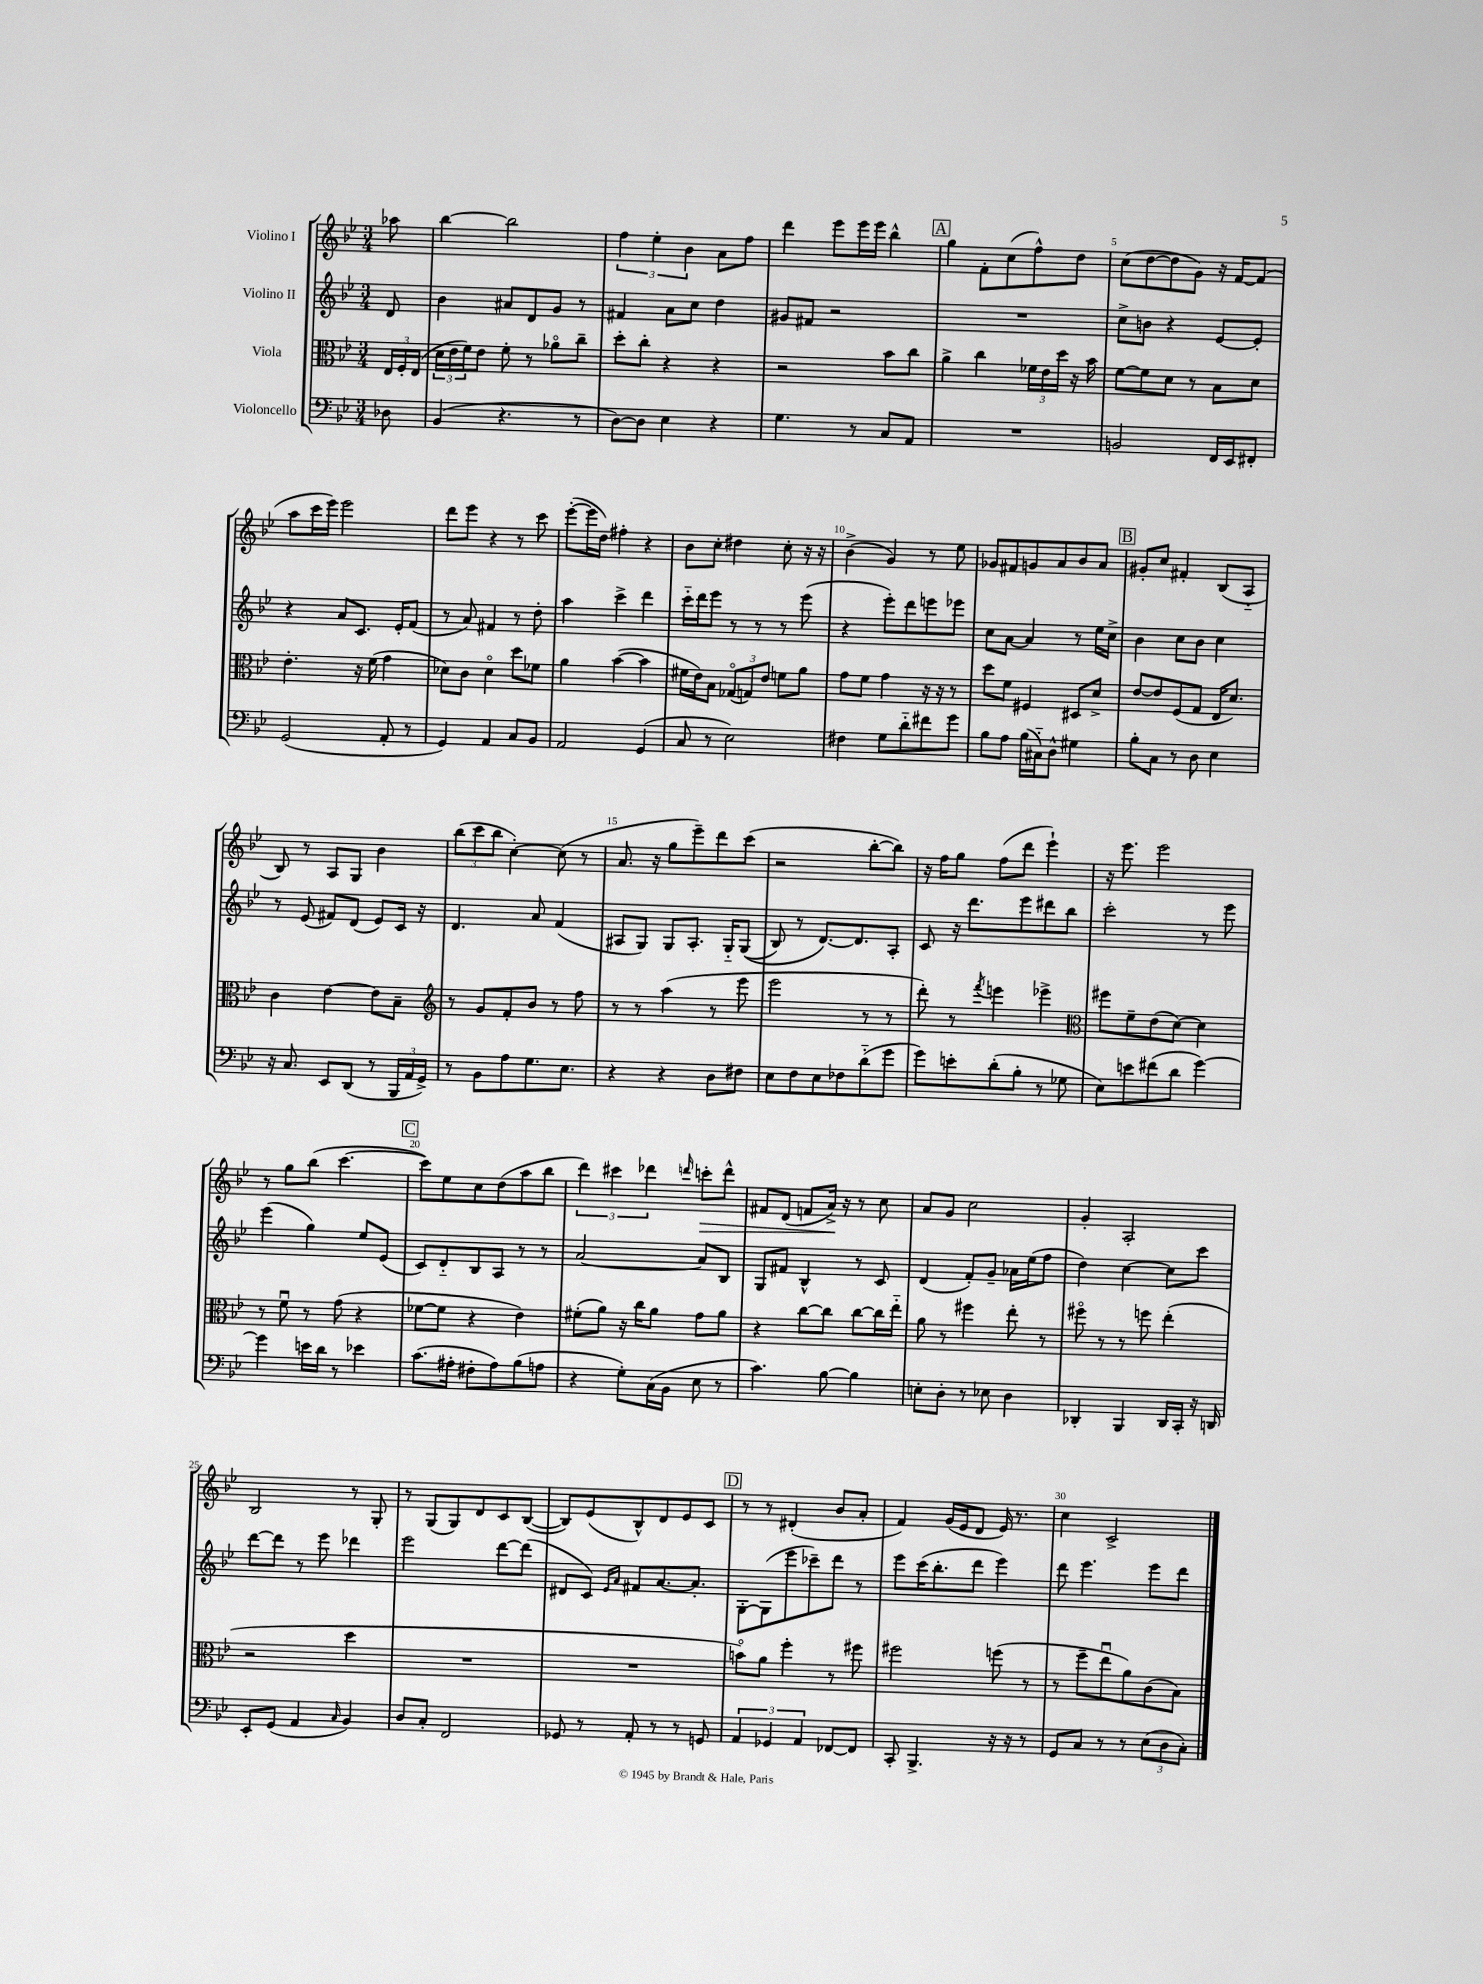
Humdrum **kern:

**kern	**kern	**kern	**kern	**dynam
*part4	*part3	*part2	*part1	*part1
*staff4	*staff3	*staff2	*staff1	*staff1
*I"Violoncello	*I"Viola	*I"Violino II	*I"Violino I	*
*clefF4	*clefC3	*clefG2	*clefG2	*
*k[b-e-]	*k[b-e-]	*k[b-e-]	*k[b-e-]	*
*M3/4	*M3/4	*M3/4	*M3/4	*
=	=	=	=	=
8D-X\	24E-/LL	8d/	8aa-X\	.
.	24F'/	.	.	.
.	(24E-/JJ	.	.	.
=1	=1	=1	=1	=1
(4BB-/	24d\LL	4b-\	[4bb-\	.
.	24e-\	.	.	.
.	24f\J)	.	.	.
.	8e-\J	.	.	.
4.r	8f'\	8a#X/L	2bb-\]	.
.	8r	8d/	.	.
.	8a-X\L	8g/J	.	.
8r	8cc~\J	8r	.	.
=2	=2	=2	=2	=2
[8D\L)	8dd'\L	4f#X/	6ff\	.
8D\J]	8cc'\J	.	.	.
.	.	.	6ee-'\	.
4E-\	4r	8a\L	.	.
.	.	.	6b-\	.
.	.	8cc\J	.	.
4r	4r	4dd\	8a\L	.
.	.	.	8ff\J	.
=3	=3	=3	=3	=3
4.G\	2r	8g#X/L	4ddd\	.
.	.	8f#X/J	.	.
.	.	2r	8eee-\L	.
8r	.	.	16eee-\L	.
.	.	.	16eee-\JJ	.
8C/L	8b-\L	.	4bb-^^\	.
8AA/J	8cc\J	.	.	.
!!LO:REH:place=s1:t=A
=4	=4	=4	=4	=4
2.r	4a^\	2.r	4gg\	.
.	4cc\	.	8f'\L	.
.	.	.	(8cc\	.
.	24f-X\LL	.	8ff^^\)	.
.	24e-\	.	.	.
.	24dd\JJ	.	.	.
.	16r	.	8dd\J	.
.	16b-\	.	.	.
=5	=5	=5	=5	=5
2BBn/	[8f\L	8cc^\L	(8cc\L	.
.	8f\]	8bn\J	[8dd\	.
.	8d\J	4r	8dd\]	.
.	8r	.	8g\J)	.
16FF/LL	8B-\L	[8e-/L	16r	.
16EE-/J	.	.	[16f/KL	.
8FF#X'/J	8d\J	8e-'/J]	(8f/J]	.
!!LO:LB:g=z
=6	=6	=6	=6	=6
(2GG/	4.e-'\	4r	8aa\L	.
.	.	.	16ccc\L	.
.	.	.	16eee-\JJ)	.
.	.	8a/L	2eee-\	.
.	16r	8.c/J	.	.
.	(16f\	.	.	.
8AA'/	4g\	.	.	.
.	.	16e-'/KL	.	.
8r	.	(8f/J	.	.
=7	=7	=7	=7	=7
4GG/)	8d-X\L)	8r	8ddd\L	.
.	8c\J	8a/)	8eee-\J	.
4AA/	4d-\	4f#X/	4r	.
8C/L	8dd\L	8r	8r	.
8BB-/J	8f-X\J	8dd'\	8ccc\	.
=8	=8	=8	=8	=8
2AA/	4a\	4aa\	([8eee-'\L	.
.	.	.	16eee-\L]	.
.	.	.	16dd\JJ)	.
.	([4b-\	4ccc^\	4ff#X'\	.
(4GG/	4b-\]	4ddd\	4r	.
=9	=9	=9	=9	=9
8C/	16f#X\LL	16ccc\LL	8b-\L	.
.	16e-\J)	16ddd\J	.	.
8r	8B-\J	8eee-\J	8cc'\J	.
2E-\)	(12G-X/L	8r	4dd#X\	.
.	12Gn/)	.	.	.
.	.	8r	.	.
.	12e-/J	.	.	.
.	8fn\L	8r	8cc'\	.
.	8a\J	(8eee-\	16r	.
.	.	.	16r	.
=10	=10	=10	=10	=10
4F#X\	8g\L	4r	(4b-^\	.
.	8f\J	.	.	.
8G\L	4g\	8eee-'\L)	4g/)	.
8d\	.	8ddd\	.	.
8f#X\	16r	8eeen\	8r	.
.	16r	.	.	.
8g\J	8r	8eee-X\J	8ee-\	.
=11	=11	=11	=11	=11
8B-\L	8dd\L	8cc\L	8g-X/L	.
8A\J	8f\J	[8a\J	8f#X/	.
(16B-\LL	4F#X/	4a/]	8gn/	.
16C#X\J)	.	.	.	.
8D^^\J	.	.	8a/	.
4G#X\	8D#X/L	8r	8b-/	.
.	8d^/J	16ee-\LL	8a/J	.
.	.	16cc^\JJ	.	.
!!LO:REH:place=s1:t=B
=12	=12	=12	=12	=12
8B-'\L	[8e-/L	4b-\	8g#X'/L	.
8C\J	8e-/]	.	8cc/J	.
8r	(8F/	8cc\L	4f#X'/	.
8D\	8G/J	8b-\J	.	.
4E-\	16E-/KL	4cc\	(8B-/L	.
.	8.d/J)	.	.	.
.	.	.	8A/J	.
!!LO:LB:g=z
=13	=13	=13	=13	=13
16r	4c\	8r	8B-/)	.
8.C/	.	.	.	.
.	.	(8e-/	8r	.
8EE-/L	[4e-\	8f#X/L)	8A/L	.
(8DD/J	.	(8d/J	8G/J	.
8r	8e-\L]	8e-/L)	4b-\	.
24BBB-/LL	8B-~\J	16c/Jk	.	.
24AA/	.	.	.	.
.	.	16r	.	.
24GG^/JJ)	.	.	.	.
=14	=14	=14	=14	=14
*	*clefG2	*	*	*
8r	8r	4.d/	(12bb-\L	.
.	.	.	12ccc\	.
8BB-\L	8g/L	.	.	.
.	.	.	12bb-\J	.
8A\	8f'/	.	[4cc'\)	.
8.G\	8b-/J	8a/	.	.
.	8r	(4f/	(8cc\]	.
8.E-\J	.	.	.	.
.	8ff\	.	8r	.
=15	=15	=15	=15	=15
4r	8r	8A#X/L	8.a/	.
.	8r	8G/J)	.	.
.	.	.	16r	.
4r	(4aa\	8G/L	8gg\L	.
.	.	8.A#'/J	8eee-~\)	.
8D\L	8r	.	8ddd\	.
.	.	16G/KL	.	.
8F#X\J	8eee-\	((8G/J	(8ccc\J	.
=16	=16	=16	=16	=16
8E-\L	2eee-\	8B-/)	2r	.
8F\	.	8r	.	.
8E-\	.	[8.d/L)	.	.
8F-X\	.	.	.	.
.	.	8.d/]	.	.
(8d\	8r	.	[8bb-'\L	.
8g\J	8r	8A'/J	8bb-\J])	.
=17	=17	=17	=17	=17
8g\L)	8ddd'\)	8c/	16r	.
.	.	.	16ff\KL	.
8en'\	8r	16r	8gg\J	.
.	.	8.ddd\L	.	.
.	8qfff/	.	.	.
(8d'\	4eeen\	.	(8ff\L	.
8B-'\J	.	8eee-\	8ddd\J	.
8r	4eee-X^\	8ddd#X\	4eee-`\)	.
8G-X\	.	8bb-\J	.	.
=18	=18	=18	=18	=18
*	*clefC3	*	*	*
8E-\L)	8ff#X\L	2ccc'\	16r	.
.	.	.	8.eee-\	.
8en\	8f~\	.	.	.
(8f#X\	(8e-\	.	2eee-\	.
8d\J	[8d\J)	.	.	.
[4g\)	4d\]	8r	.	.
.	.	8eee-\	.	.
!!LO:LB:g=z
=19	=19	=19	=19	=19
4g\]	8r	(4eee-\	8r	.
.	8fu\	.	8gg\L	.
16en\LL	8r	4gg\)	(8bb-\J	.
16d\JJ	.	.	.	.
8r	(8g\	.	[4.ccc\	.
4e-X\	4r	8ee-/L	.	.
.	.	(8e-/J	.	.
!!LO:REH:place=s1:t=C
=20	=20	=20	=20	=20
(8.c\L	[8f-X\L	8c/L)	8ccc\L])	.
.	8f-\J]	8d/	8ee-\	.
16A#X'\Jk	.	.	.	.
8F#X'\L	4r	8B-/	8cc\	.
8A#\)	.	8A/J	(8dd\	.
(8B-\	4e-\)	8r	8aa\	.
8An\J	.	8r	8bb-\J	.
=21	=21	=21	=21	=21
4r	(8f#X'\L	[2a/	6ddd\)	.
.	8a\J)	.	.	.
.	.	.	6ccc#X\	.
8G'\L)	16r	.	.	.
.	16cc\KL	.	.	.
.	.	.	6ddd-X\	.
(16C\L	8a\J	.	.	.
16BB-\JJ	.	.	.	.
.	.	.	16qqdddn/	.
!	!	!	!	!LO:HP:b
8E-\	8g\L	8a/L]	8cccn'\L	>
8r	8a\J	8B-/J	8ddd^^\J	.
=22	=22	=22	=22	=22
4.c\)	4r	8G/L	8f#X/L	.
.	.	8f#X/J	(8d/J	.
.	[8cc\L	4B-^^/	8fn/L	.
[8B-\	8cc\J]	.	16a^/Jk)	.
.	.	.	16r	]
4B-\]	[8cc\L	8r	8r	.
.	16cc\L]	8c/	8cc\	.
.	16ee-\JJ	.	.	.
=23	=23	=23	=23	=23
8En'\L	8a\	(4d/	8a/L	.
8D'\J	8r	.	8g/J	.
8r	4ff#X\	8f'/L)	2cc\	.
8E-X\	.	8g~/J	.	.
4D\	8ee-'\	16a-X\LL	.	.
.	.	(16ee-\J	.	.
.	8r	8ff\J	.	.
=24	=24	=24	=24	=24
4DD-X'/	8ff#X\	4dd\)	4g'/	.
.	8r	.	.	.
4BBB-/	8r	[4cc\	2A'/	.
.	8ffn\	.	.	.
16DD-/LL	(4ee-'\	8cc\L]	.	.
16CC'/JJ	.	.	.	.
16r	.	8ccc\J	.	.
16DDn/	.	.	.	.
!!LO:LB:g=z
=25	=25	=25	=25	=25
8EE-'/L	2r	[8ddd\L	2B-/	.
(8GG/J	.	8ddd\J]	.	.
4AA/	.	8r	.	.
.	.	8eee-\	.	.
16qqC/	.	.	.	.
4BB-/)	4dd\	4ddd-X\	8r	.
.	.	.	8G'/	.
=26	=26	=26	=26	=26
8D/L	2.r	2eee-\	8r	.
8C'/J	.	.	(8G/L	.
2FF/	.	.	8G/)	.
.	.	.	8d/	.
.	.	[8ddd\L	8c/	.
.	.	(8ddd\J]	([8B-/J	.
=27	=27	=27	=27	=27
8GG-X/	2.r	8d#X/L	8B-/L])	.
8r	.	8c/J)	(8e-/	.
.	.	16qqe-/LL	.	.
.	.	16qqa/JJ	.	.
8AA'/	.	8f#X/L	8B-^^/)	.
8r	.	[8.a/	8d/	.
8r	.	.	8e-/	.
.	.	8.a'/J]	.	.
8GGn/	.	.	8c/J	.
!!LO:REH:place=s1:t=D
=28	=28	=28	=28	=28
6AA/	8bn\L)	[8G'\L	8r	.
.	8a\J	(8G\]	8r	.
6GG-X/	.	.	.	.
.	4ff'\	8eee-\	(4d#X'/	.
6AA/	.	.	.	.
.	.	8ccc-X~\)	.	.
[8FF-X/L	8r	8ddd\J	8b-/L	.
8FF-/J]	8ff#X\	8r	8a'/J	.
=29	=29	=29	=29	=29
8CC'/	2ff#X\	8eee-\L	4f/)	.
4.BBB-^/	.	(16ccc\K	.	.
.	.	8.bb-'\	.	.
.	.	.	(16g/LL	.
.	.	.	16e-/J	.
.	.	8ddd\J	8d/J	.
16r	(8ffn\	4eee-\)	16e-/)	.
16r	.	.	8.r	.
8r	8r	.	.	.
=30	=30	=30	=30	=30
8GG/L	8r	8ddd\	4cc\	.
8C/J	8ff~\L	4.eee-\	.	.
8r	8ee-u\	.	2c^/	.
8r	8a\)	.	.	.
(12E-\L	(8c\	8eee-\L	.	.
12D\	.	.	.	.
.	8B-\J)	8ddd\J	.	.
12C'\J)	.	.	.	.
==	==	==	==	==
*-	*-	*-	*-	*-
